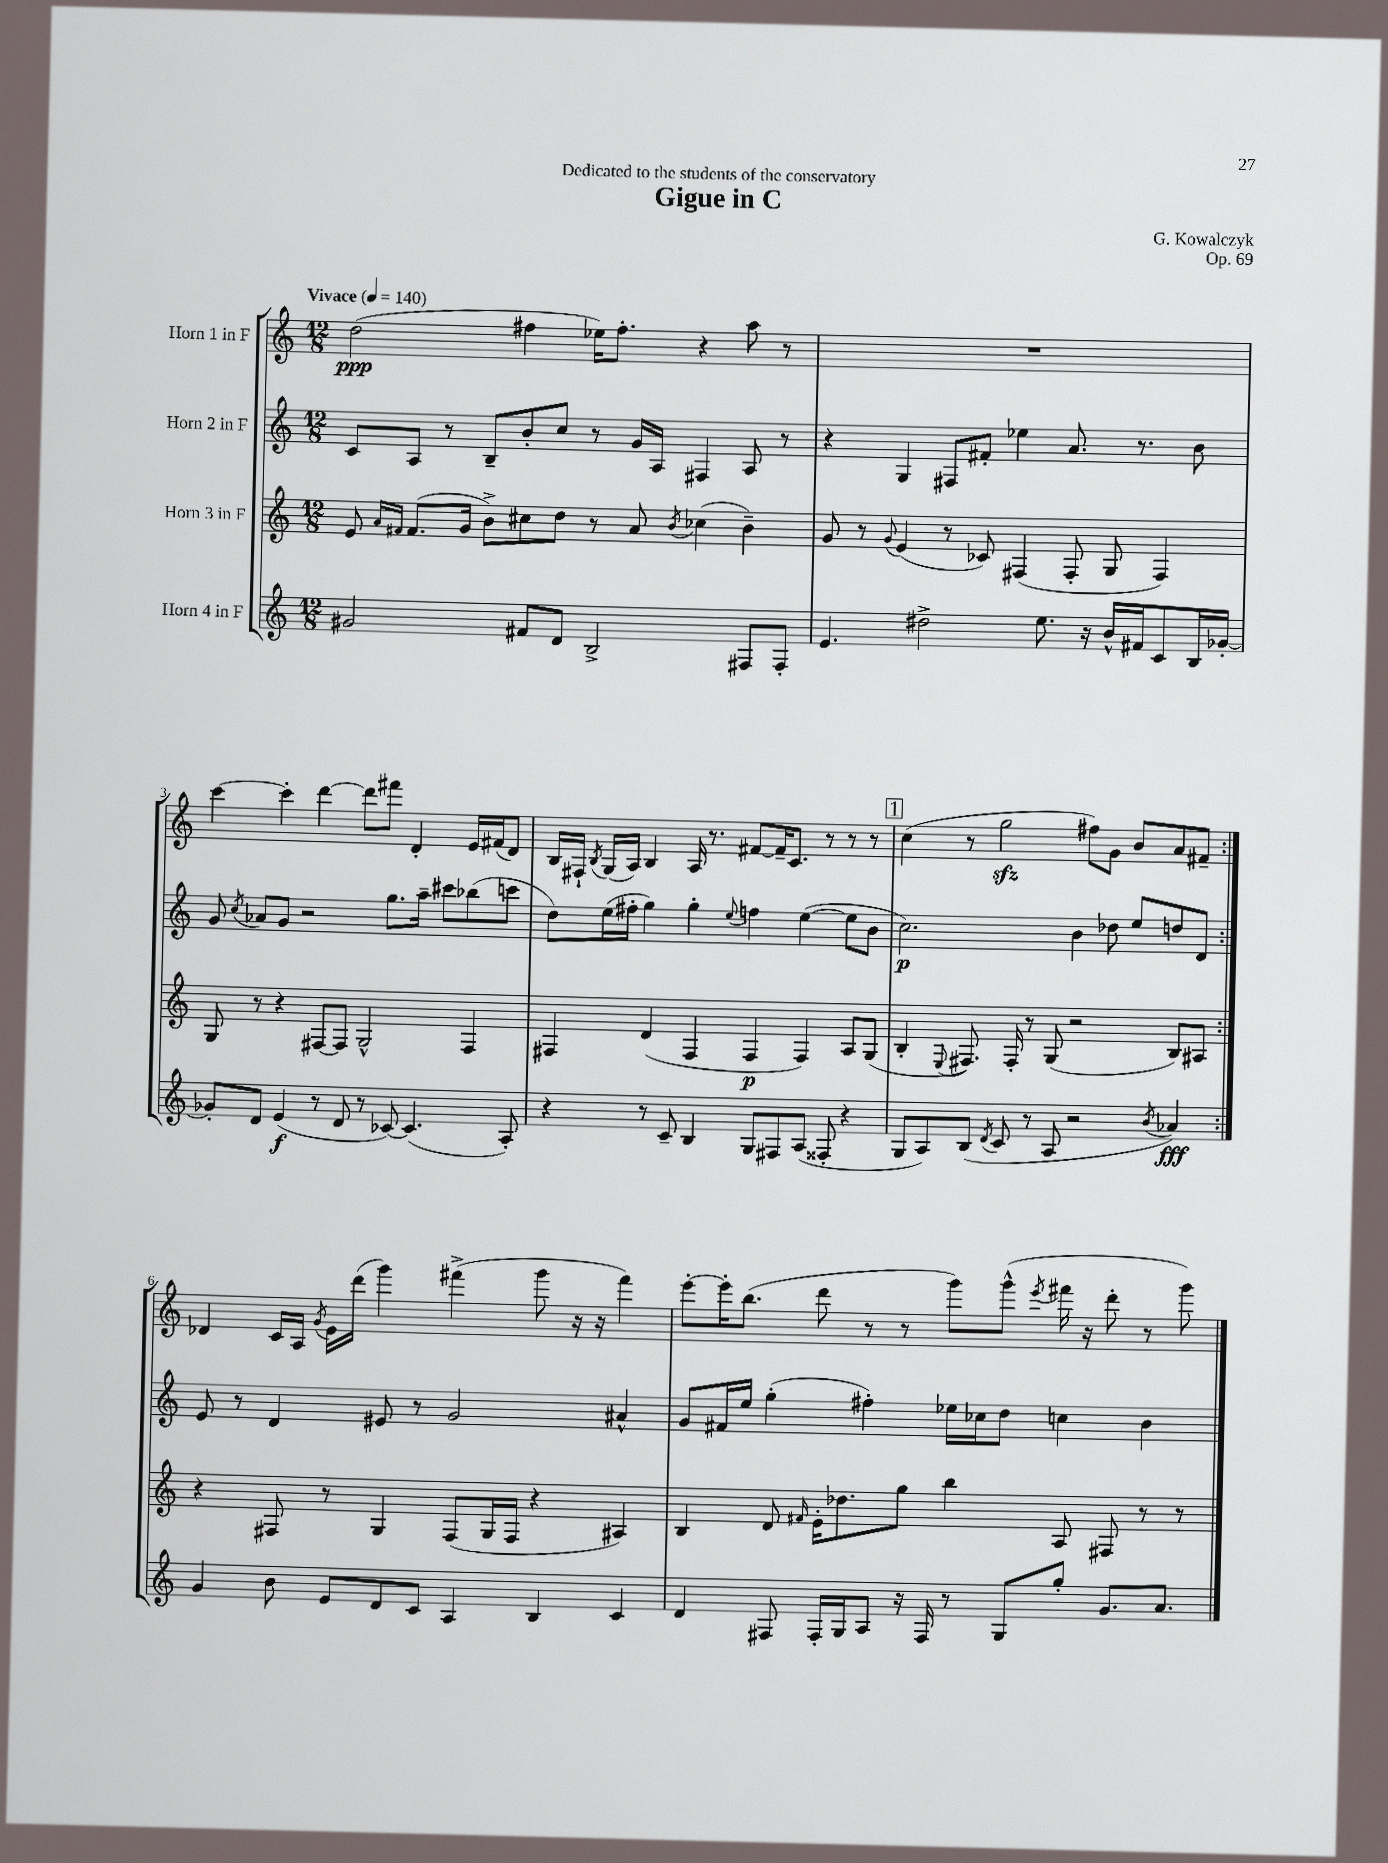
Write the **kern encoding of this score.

**kern	**kern	**kern	**kern
*staff4	*staff3	*staff2	*staff1
*clefG2	*clefG2	*clefG2	*clefG2
*k[]	*k[]	*k[]	*k[]
*M12/8	*M12/8	*M12/8	*M12/8
*MM140	*MM140	*MM140	*MM140
2g#	8e	8c	(2dd
.	16qqa	.	.
.	16qqf#	.	.
.	(8.f#	8A	.
.	.	8r	.
.	16g	.	.
.	8b^)	8B~	.
8f#	8cc#	8b'	4ff#
8d	8dd	8cc	.
2B^	8r	8r	16ee-)
.	.	.	8.ff#'
.	8a	16g	.
.	.	16A	.
.	8qb	.	.
.	(4cc-	4F#	4r
8F#	4b~)	8A	8aa
8F#'	.	8r	8r
=	=	=	=
4.e	8g	4r	1.r
.	8r	.	.
.	8qqg	.	.
.	(4e	4G	.
2dd#^	.	.	.
.	8r	8F#	.
.	8c-)	8f#'	.
.	(4F#	4ee-	.
8.ee	.	.	.
.	8F#'	8.a	.
16r	.	.	.
16b^^	8G	.	.
16f#	.	8.r	.
8c	4F#)	.	.
16B	.	8b	.
[16g-'	.	.	.
=	=	=	=
8g-']	8G	8g	[4ccc
.	.	8qcc	.
8d	8r	8a-	.
(4e	4r	8g	4ccc']
.	.	2r	.
8r	[8F#	.	[4ddd
8d	8F#]	.	.
8r	2G^^	.	8ddd]
[8c-)	.	8.gg	8fff#
(4.c-]	.	.	4d'
.	.	16aa~	.
.	.	8ccc#	.
.	4F#	(8bb-	16e
.	.	.	(16f#
8A')	.	8ccc	8d)
=	=	=	=
4r	4F#	8dd)	16B
.	.	.	16F#`
.	.	.	8qB
.	.	(16ee	(16G
.	.	16ff#'	16A)
8r	(4d	4gg)	4B
8c~	.	.	.
4B	4F#	4gg'	16A
.	.	.	8.r
.	.	8qqee	.
8G	4F#	4ff	[8f#
8F#	.	.	16f#~]
.	.	.	8.c
(8A	4F#)	([4ee	.
8F##'	.	.	8r
4r	8A	8ee]	8r
.	(8G	8b	8r
=	=	=	=
8G	4B'	2.cc)	(4cc
8A)	.	.	.
.	8qqE	.	.
(8B	8.F#)	.	8r
8qd	.	.	.
8c	.	.	2gg
.	16F#'	.	.
8r	8r	.	.
8A	(8G	.	.
2r	2r	4b	.
.	.	.	8ff#)
.	.	8dd-	8g
.	.	8ee	8b
8qb	.	.	.
4a-)	8B)	8dd	8a
.	8A#	8d	8f#~
=:|!	=:|!	=:|!	=:|!
4g	4r	8e	4d-
.	.	8r	.
8b	8F#	4d	16c
.	.	.	16A
.	.	.	8qg
8e	8r	.	16e
.	.	.	(16ddd
8d	4G	8e#	4ggg)
8c	.	8r	.
4A	(8F#	2g	(4fff#^
.	16G	.	.
.	16F#	.	.
4B	4r	.	8ggg
.	.	.	16r
.	.	.	16r
4c	4A#)	4a#^^	4fff#)
=	=	=	=
4d	4B	8g	[8eee'
.	.	16f#	16eee']
.	.	16ee	(8.bb
8F#	8d	(4gg'	.
.	16qqf#	.	.
16F#'	16e'	.	8ddd
16G	8.dd-	.	.
8A	.	4ff#')	8r
16r	8gg	.	8r
16F#	.	.	.
8r	4bb	16ee-	8ggg)
.	.	16cc-	.
8G	.	8dd	(8ggg^^
.	.	.	8qeee
8gg'	8A	4cc	16fff#
.	.	.	16r
8.g	8F#	.	8ddd'
.	8r	4b	8r
8.a	.	.	.
.	8r	.	8ggg)
==	==	==	==
*-	*-	*-	*-
